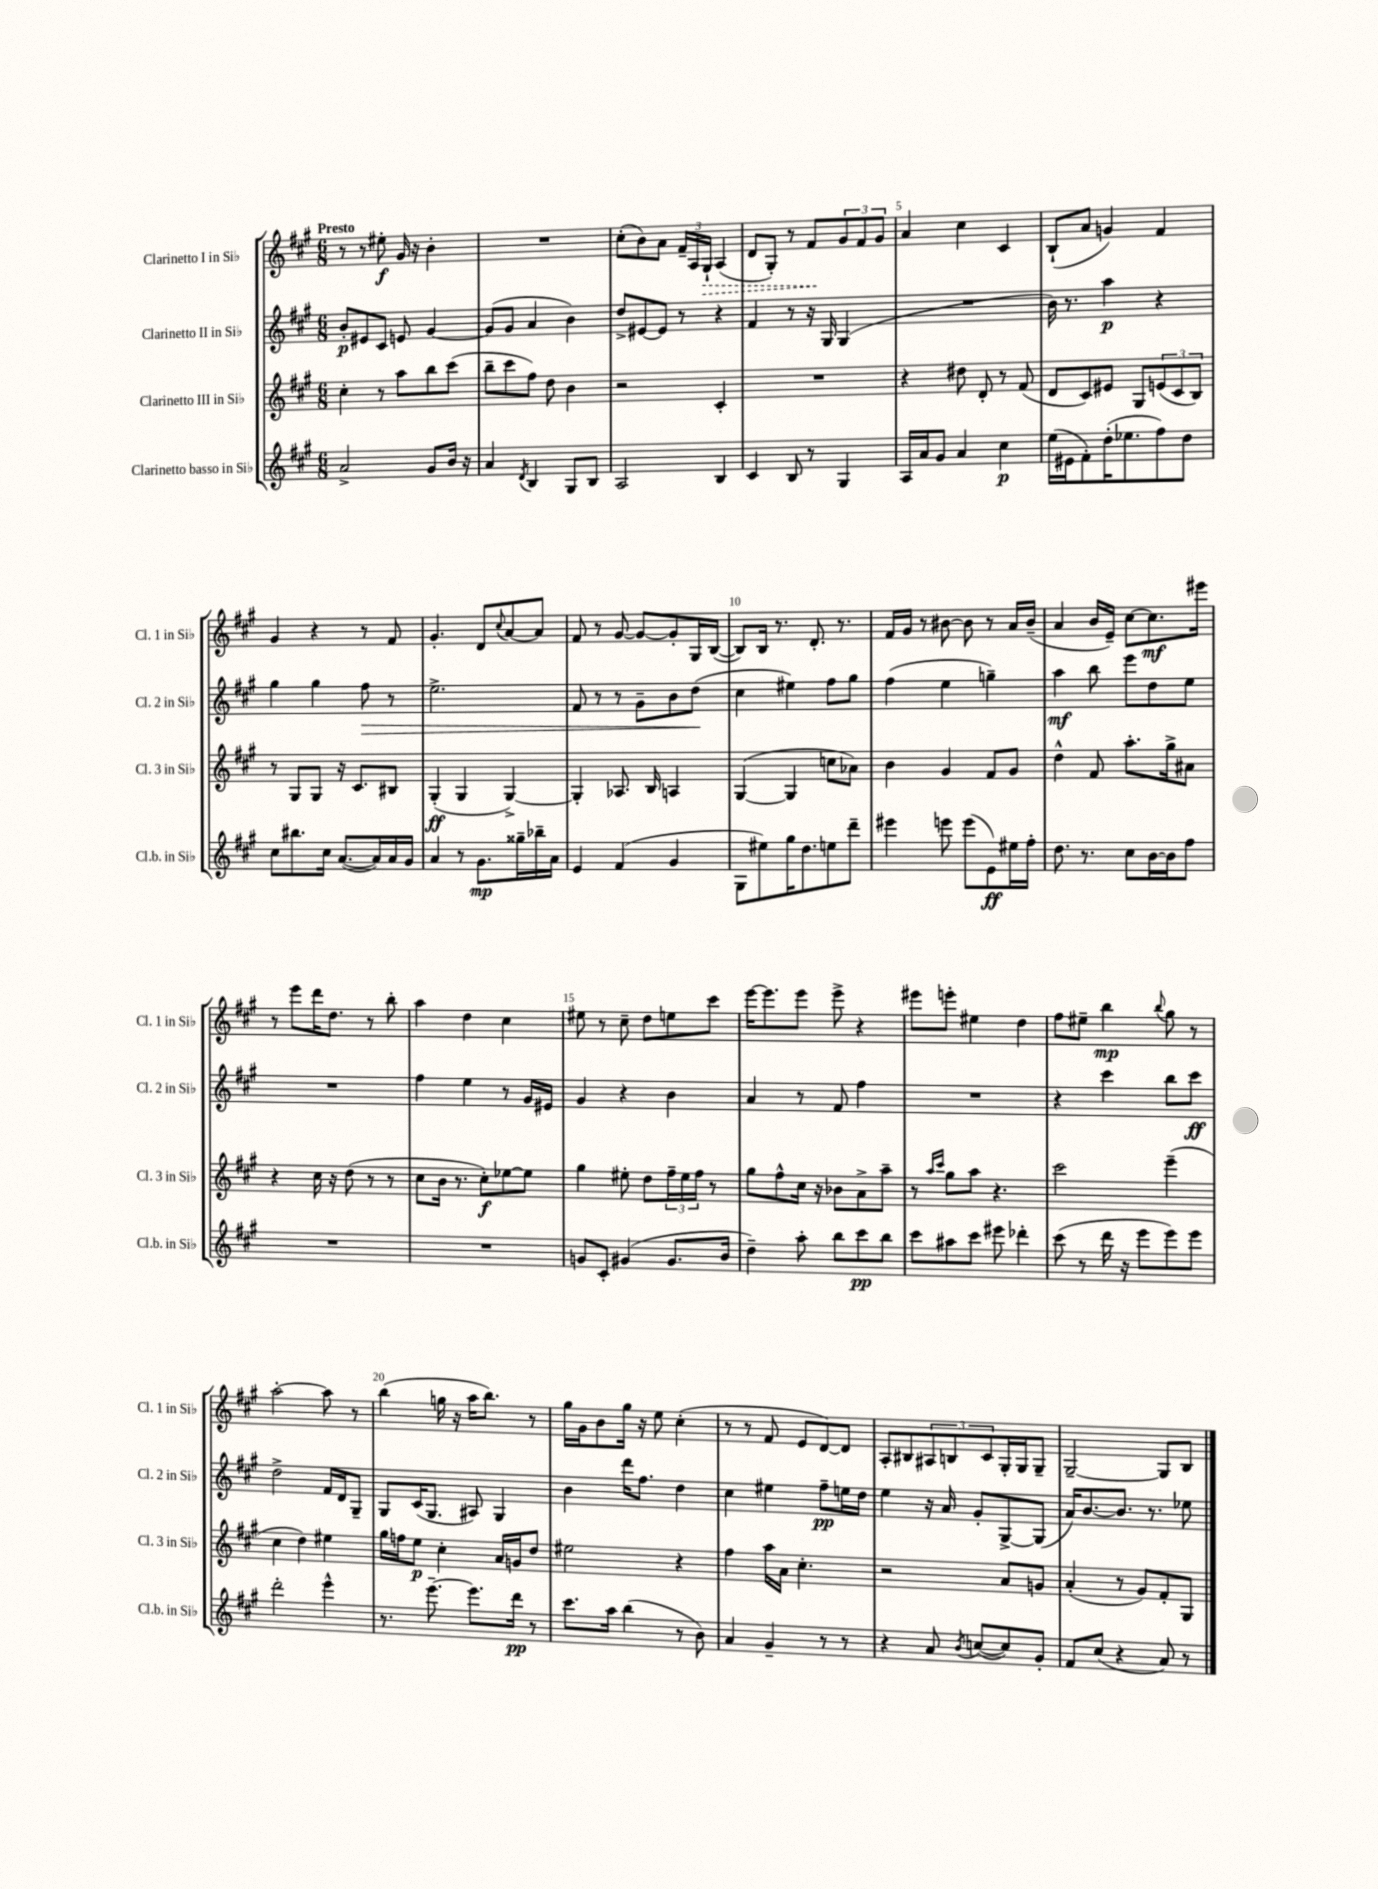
<<
\new StaffGroup <<
\new Staff = "s0" \with { instrumentName = "Clarinetto I in Sib" shortInstrumentName = "Cl. 1 in Sib" } {
    \clef treble \key a \major \numericTimeSignature \time 6/8 \tempo "Presto"
    r8 r8 eis''8-.\f gis'16 r16 b'4-. |
    R2. |
    cis''8-.( b'8) a'8 \tuplet 3/2 { fis'16-- a16 \once \override Hairpin.style = #'dashed-line gis16-!\> } a4( |
    d'8 gis8-.) r8 fis'8\! \tuplet 3/2 { gis'8 fis'8 gis'8 } |
    a'4 cis''4 cis'4 |
    b8-!( a'8 g'4) fis'4 |
    gis'4 r4 r8 fis'8 |
    gis'4.-. d'8 \appoggiatura { cis''8 } a'8~ a'8 |
    fis'8 r8 gis'8~ gis'8~ gis'8-. gis16 b16~( |
    b8) b16 r8. d'8.-. r8. |
    fis'16 gis'16 r8 bis'8~ bis'8 r8 a'16 bis'16--( |
    a'4 b'16 e'16--) cis''8~ cis''8.\mf eis'''16 |
    r8 e'''8 d'''16 d''8. r8 b''8-. |
    a''4 d''4 cis''4 |
    eis''8 r8 cis''8-- d''8 e''8 cis'''8 |
    e'''16~ e'''8. e'''8 e'''8-> r4 |
    eis'''8 e'''8-. eis''4 d''4 |
    fis''8 eis''8-- b''4\mp \appoggiatura { b''8 } gis''8 r8 |
    a''2~-. a''8 r8 |
    b''4( g''16 r16 a''16 b''8.) r8 |
    gis''16 gis'16 b'8 gis''16 r16 e''8 cis''4-.( |
    r8 r8 fis'8 e'8 d'8~) d'8 |
    a8-. bis8 \tuplet 3/2 { ais8 b8 cis'8 } gis16-. gis16 gis8-- |
    gis2~-- gis8 b8 \bar "|." |
}
\new Staff = "s1" \with { instrumentName = "Clarinetto II in Sib" shortInstrumentName = "Cl. 2 in Sib" } {
    \clef treble \key a \major \numericTimeSignature \time 6/8
    b'8-.\p eis'8 cis'8 e'8 gis'4~ |
    gis'8( gis'8 a'4 b'4) |
    d''8-> eis'8~ eis'8 r8 r4 |
    fis'4 r8 r16 gis16 gis4( |
    R2. |
    b'16) r8. a''4\p r4 |
    gis''4 gis''4 fis''8\> r8 |
    e''2.-> |
    fis'8 r8 r8 gis'8-- b'8 d''8\!( |
    cis''4 eis''4) fis''8 gis''8 |
    fis''4( e''4 g''4--) |
    a''4\mf b''8 e'''8 d''8 e''8 |
    R2. |
    fis''4 e''4 r8 gis'16 eis'16 |
    gis'4 r4 b'4 |
    a'4 r8 fis'8 fis''4 |
    R2. |
    r4 cis'''4 b''8 cis'''8\ff |
    d''2-> fis'16 d'16 gis8-- |
    gis8 cis'16( gis8. ais8) gis4 |
    b'4 d'''16 fis''8. d''4 |
    cis''4 eis''4 fis''8--\pp e''16 d''16 |
    e''4 r16 a'16 gis'8-. gis8~-> gis8( |
    a'16) b'8.~ b'8. r8. ees''8 \bar "|." |
}
\new Staff = "s2" \with { instrumentName = "Clarinetto III in Sib" shortInstrumentName = "Cl. 3 in Sib" } {
    \clef treble \key a \major \numericTimeSignature \time 6/8
    cis''4-. r8 a''8 b''8 cis'''8( |
    b''8-- cis'''8 fis''8) d''8 b'4 |
    r2 cis'4-. |
    R2. |
    r4 dis''8 d'8-. r8 fis'8( |
    d'8 cis'8) eis'8 gis8 \tuplet 3/2 { e'8( cis'8 b8) } |
    r8 gis8 gis8 r16 cis'8. bis8 |
    gis4-.\ff( gis4 gis4~->) |
    gis4-. aes8. b16 a4 |
    gis4~( gis4 c''8 aes'8) |
    b'4 gis'4 fis'8 gis'8 |
    d''4-^ fis'8 a''8.-. gis''16-> ais'8 |
    r4 cis''16 r16 d''8( r8 r8 |
    cis''8 b'16 r8. cis''8-.\f) ees''8~ ees''8 |
    gis''4 eis''8-. d''8 \tuplet 3/2 { fis''16-- eis''16 fis''16 } r8 |
    gis''8 fis''8-^ cis''16 r16 bes'8 a'8-> a''8-- |
    r8 \grace { a''16 cis'''16 } gis''8 a''8 r4. |
    cis'''2 e'''4--( |
    cis''4 d''4) eis''4 |
    gis''16 f''16 e''8\p cis''4-. a'16 g'16 d''8 |
    eis''2 r4 |
    fis''4 a''16 a'16 cis''4.-. |
    r2 a'8 g'8 |
    a'4-.( r8 gis'8) fis'8-. gis8 \bar "|." |
}
\new Staff = "s3" \with { instrumentName = "Clarinetto basso in Sib" shortInstrumentName = "Cl.b. in Sib" } {
    \clef treble \key a \major \numericTimeSignature \time 6/8
    a'2-> gis'8 b'16 r16 |
    a'4 \acciaccatura { d'8 } b4 gis8 b8 |
    a2 b4 |
    cis'4 b8 r8 gis4 |
    a16 a'16 gis'8 a'4 cis''4\p |
    e''16( eis'16 fis'8-.) d''16-.( ees''8. fis''8) d''8 |
    cis''8 bis''8. cis''16 a'8.~( a'16) a'16 gis'16 |
    a'4 r8 gis'8.\mp gisis''16-- bes''16-- a'16 |
    e'4 fis'4( gis'4 |
    gis8 eis''8) gis''16 d''8. e''8 d'''8-- |
    eis'''4 e'''8 e'''8( e'8\ff) eis''16 fis''16-. |
    d''8. r8. cis''8 b'16~ b'16 fis''8 |
    R2. |
    R2. |
    g'8 cis'8-. gis'4( gis'8. b'16 |
    d''4--) a''8-. b''8 cis'''8\pp b''8 |
    cis'''8 ais''8 cis'''8 eis'''8 des'''4-. |
    cis'''8( r8 d'''16 r16 e'''8 e'''8) e'''8 |
    d'''2-. e'''4-^ |
    r8. e'''8.~-- e'''8. d'''16\pp r8 |
    cis'''8. a''16 b''4( r8 b'8) |
    a'4 gis'4-- r8 r8 |
    r4 a'8 \acciaccatura { b'8 } c''8~( c''8) gis'8-. |
    fis'8 cis''8( r4 a'8) r8 \bar "|." |
}
>>
>>
\layout { \context { \Score \override BarNumber.break-visibility = ##(#f #t #t) barNumberVisibility = #(every-nth-bar-number-visible 5) } }
